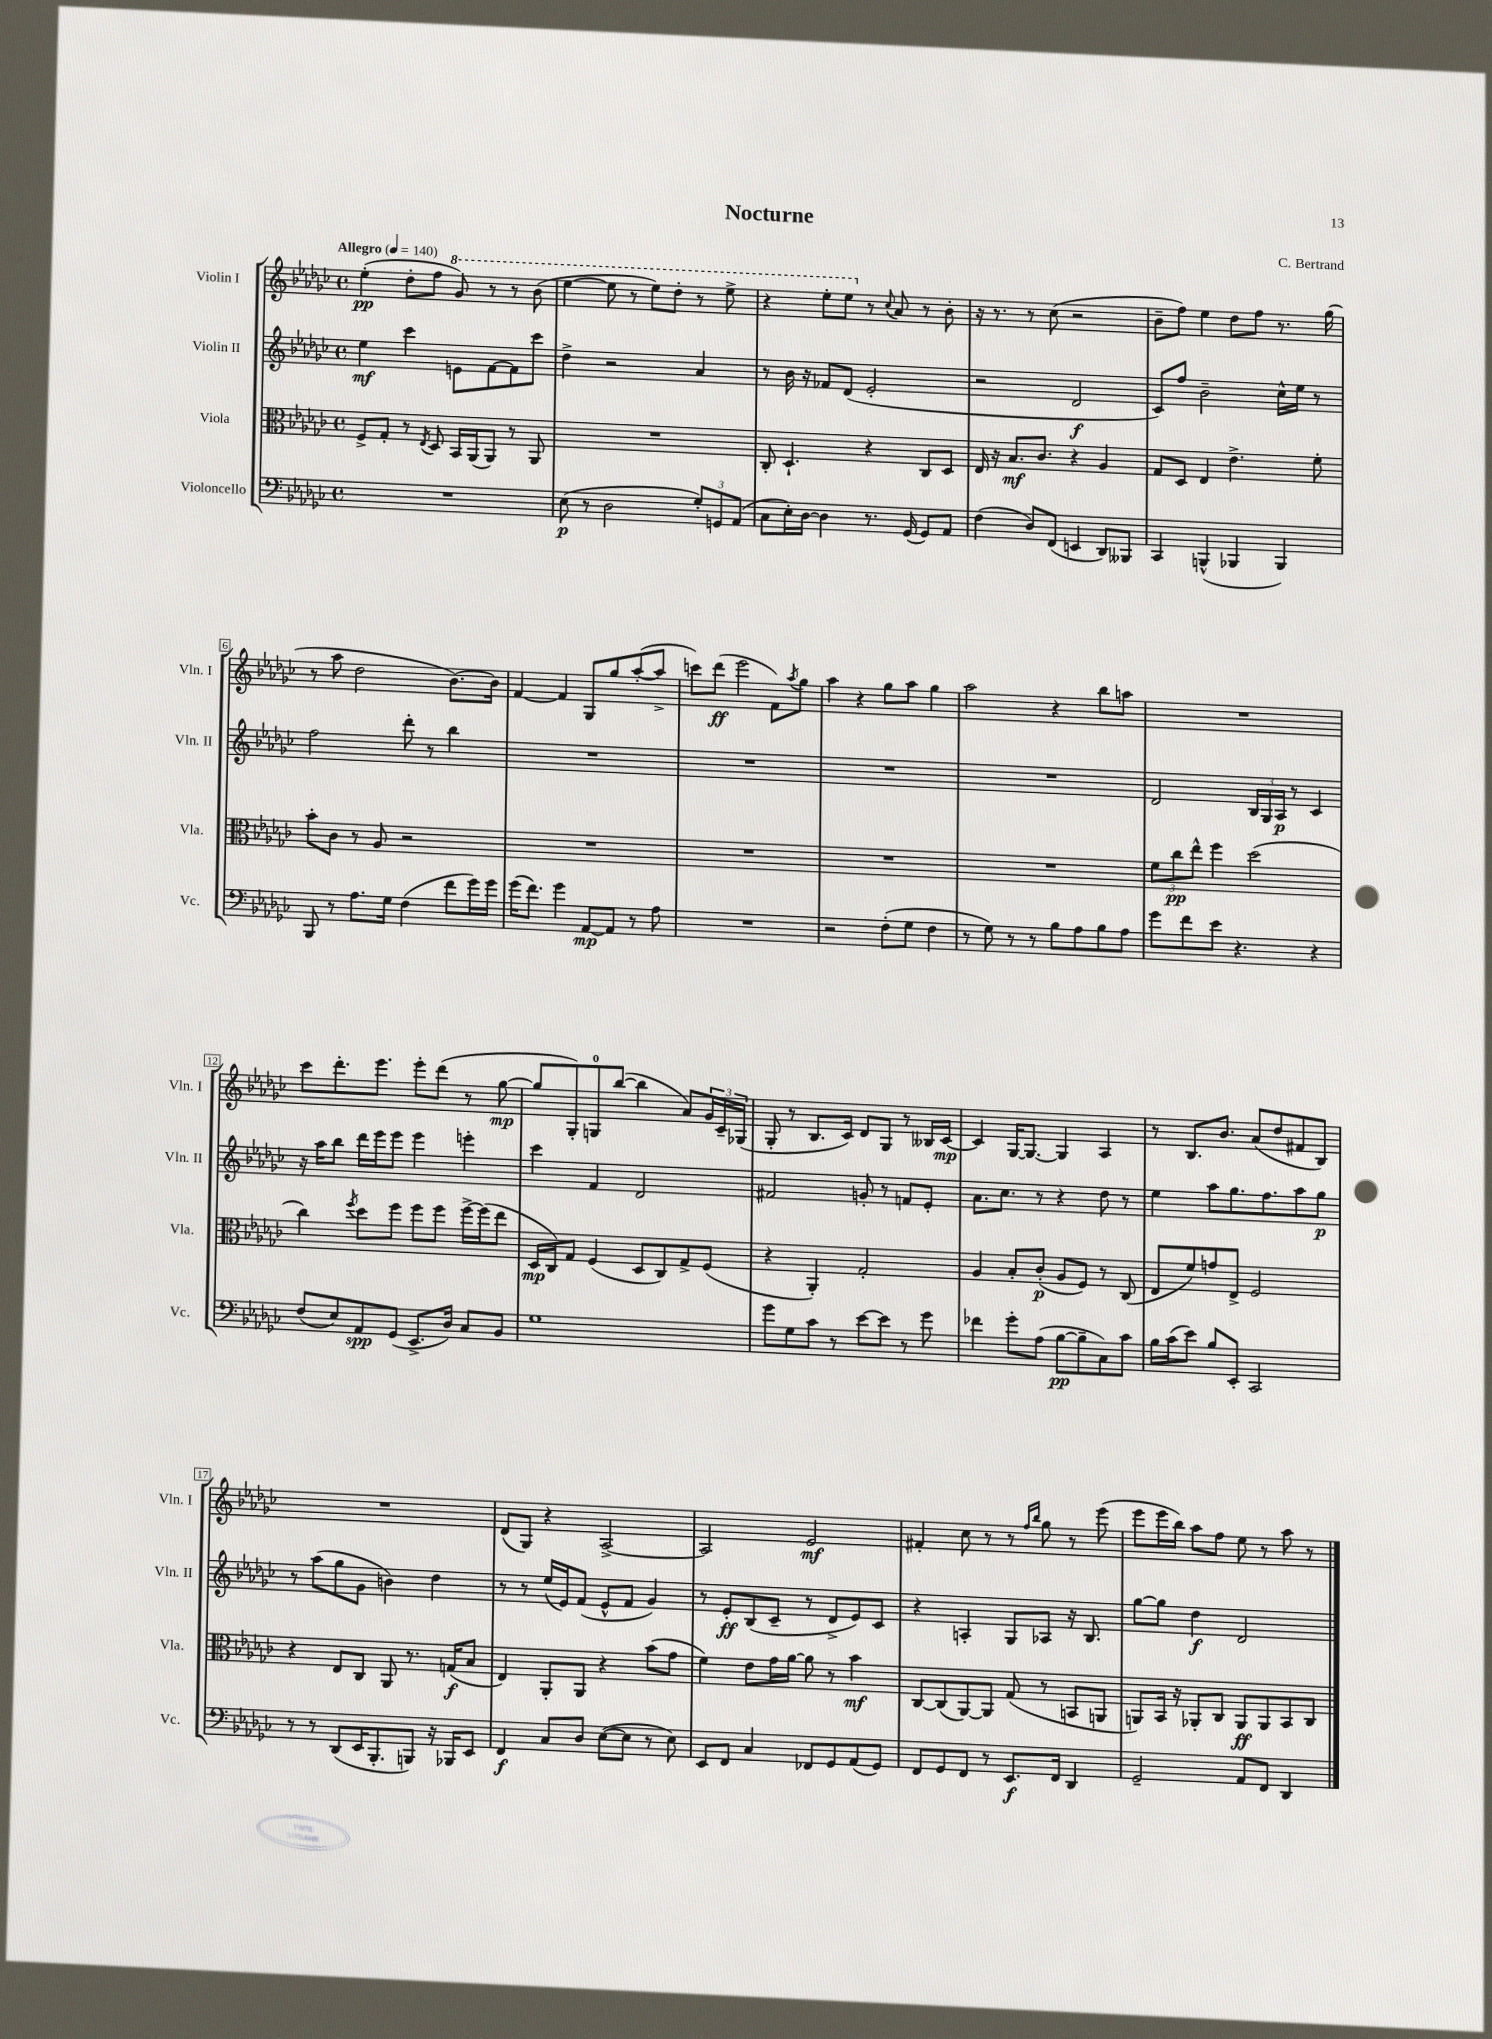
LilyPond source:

\header { title = "Nocturne" composer = "C. Bertrand" }
<<
\new StaffGroup <<
\new Staff = "s0" \with { instrumentName = "Violin I" shortInstrumentName = "Vln. I" } {
    \clef treble \key ges \major \defaultTimeSignature \time 4/4 \tempo "Allegro" 4 = 140
    ees''4-.\pp( des''8-. f''8 \ottava #1 ges''8) r8 r8 bes''8( |
    ees'''4~ ees'''8 r8 ees'''8) des'''8-. r8 ees'''8-> |
    r4 ees'''8-. ees'''8 \ottava #0 r8 \appoggiatura { ces''8 } aes'8 r8 bes'8-. |
    r16 r8. r8 ces''8( r2 |
    bes'8-- f''8) ees''4 des''8 f''8 r8. ges''16( |
    r8 aes''8 des''2 bes'8.~) bes'16 |
    f'4~ f'4 ges8 ges''8 aes''8~-.( aes''8-> |
    c'''8) des'''8\ff( ees'''2 f'8) \acciaccatura { aes''8 } ges''8 |
    aes''4 r4 ges''8 aes''8 ges''4 |
    aes''2 r4 bes''8 a''8 |
    R1 |
    ces'''8 des'''8.-. ees'''8. ees'''8-. des'''8( r8 ges''8~\mp |
    ges''8 ges8-.) g8-0 bes''8~( bes''4 aes'8) \tuplet 3/2 { ges'16 ces'16-- ges16( } |
    ges8-. r8 bes8. ces'16) des'8 ges8 r8 beses16 ces'16~\mp |
    ces'4 ges16~ ges8.~ ges4 aes4 |
    r8 bes8. bes'8. aes'8( des''8 fis'8 bes8) |
    R1 |
    des'8( ges8) r4 aes2~-> |
    aes2 ees'2\mf |
    fis'4-. ces''8 r8 r8 \grace { f''16 bes''16 } ges''8 r8 ees'''8( |
    ees'''8 ees'''16 bes''16) aes''8 f''8 ees''8 r8 aes''8 r8 \bar "|." |
}
\new Staff = "s1" \with { instrumentName = "Violin II" shortInstrumentName = "Vln. II" } {
    \clef treble \key ges \major \defaultTimeSignature \time 4/4
    ees''4\mf ces'''4 e'8 f'8~ f'8 ces'''8 |
    des''4-> r2 aes'4 |
    r8 bes'16 r16 fes'8 des'8( ees'2-. |
    r2 des'2\f |
    ces'8) f''8 bes'2-- ces''16-^ ees''16 r8 |
    f''2 des'''8-. r8 bes''4 |
    R1 |
    R1 |
    R1 |
    R1 |
    des'2 \tuplet 3/2 { bes16 ges16 aes16\p } r8 ces'4 |
    r16 aes''16 bes''8 des'''16 ees'''16 ees'''8 ees'''4 e'''4-. |
    ces'''4 f'4 des'2 |
    fis'2 g'8-. r8 f'8 ees'8-. |
    aes'8. ces''8. r8 r4 des''8 r8 |
    ees''4 aes''8 ges''8. f''8. aes''8 ges''8\p |
    r8 aes''8( ges''8 ges'8 b'4) des''4 |
    r8 r8 ees''16( ees'16) f'8( ees'8-^ f'8 ges'4) |
    r8 ees'8-.\ff bes8( ces'8-- r8 des'8-> ees'8) ces'8 |
    r4 a4-. ges8 aes8 r16 bes8. |
    ges''8~ ges''8 des''4\f des'2 \bar "|." |
}
\new Staff = "s2" \with { instrumentName = "Viola" shortInstrumentName = "Vla." } {
    \clef alto \key ges \major \defaultTimeSignature \time 4/4
    f8-> ges8-. r8 \acciaccatura { ees8 } des8 bes,16 aes,16( aes,8) r8 aes,8 |
    R1 |
    ces8-. des4.-! r4 ces8 des8 |
    ees16 r16 bes8.\mf ces'8. r4 aes4 |
    ges8 des8 ees4 ees'4.-> f'8-. |
    bes'8-. ces'8 r8 aes8 r2 |
    R1 |
    R1 |
    R1 |
    R1 |
    \tuplet 3/2 { f'8 ces''8\pp ees''8-^ } f''4 des''2( |
    ces''4) \acciaccatura { f''8 } des''8 f''8 f''8 f''8 f''16~-> f''16( ees''8 |
    des16\mp ces16) ges8 f4( des8 ces8) ges8-> f8( |
    r4 aes,4-.) ges2-. |
    aes4 bes8-. ces'8-.\p( aes8 f8) r8 ces8( |
    ees8 f'8) g'8 ees8-> f2 |
    r4 ees8 ces8 aes,8 r8. g16\f( bes8 |
    ees4) aes,8-. aes,8 r4 bes'8( ges'8 |
    f'4) ees'8 ges'16 aes'16~ aes'8 r8 bes'4\mf |
    ces8~ ces8( aes,8~) aes,8 ges8( r8 b,8 a,8 |
    a,8) bes,16 r16 aes,8-. ces8 aes,8\ff aes,8 bes,8 ces8 \bar "|." |
}
\new Staff = "s3" \with { instrumentName = "Violoncello" shortInstrumentName = "Vc." } {
    \clef bass \key ges \major \defaultTimeSignature \time 4/4
    R1 |
    ees8\p( r8 des2 \tuplet 3/2 { ges8-.) g,8 aes,8( } |
    ces8 ees16-.) des16~ des4 r8. ges,16( ges,8) aes,8 |
    f4( des8) f,8( e,4 des,8) beses,,8 |
    ces,4 b,,4-^( bes,,4 bes,,4) |
    bes,,8 r8 aes8. ges16 f4( f'8 ges'16) ges'16 |
    ges'16( f'8.) ges'4 aes,8~\mp aes,8 r8 aes8 |
    R1 |
    r2 f8-.( ges8 f4 |
    r8 ges8) r8 r8 bes8 aes8 bes8 aes8 |
    ges'8 f'8 ees'8 r4. r4 |
    f8( ees8) aes,8\spp ges,8( ees,8.-> des16) ces8 bes,8 |
    ges1 |
    ges'8 ges8 ces'8 r8 ees'8~ ees'8 r8 ges'8 |
    fes'4 ges'8-. aes8( bes8~\pp bes8-- ces8) ces'8 |
    bes16 ces'16( ees'8) bes8 ees,8-. ces,2 |
    r8 r8 des,8( ees,16 bes,,8.-. b,,8) r16 bes,,16 ees,8 |
    f,4\f ces8 des8 ees8~( ees8 r8 ees8) |
    ees,8 f,8 ces4 fes,8 ges,8 aes,8( ges,8) |
    f,8 ges,8 f,8 r8 ees,8.\f f,16 des,4 |
    ges,2-- aes,8 f,8 des,4 \bar "|." |
}
>>
>>
\layout { \context { \Score \override BarNumber.stencil = #(make-stencil-boxer 0.1 0.3 ly:text-interface::print) } }
